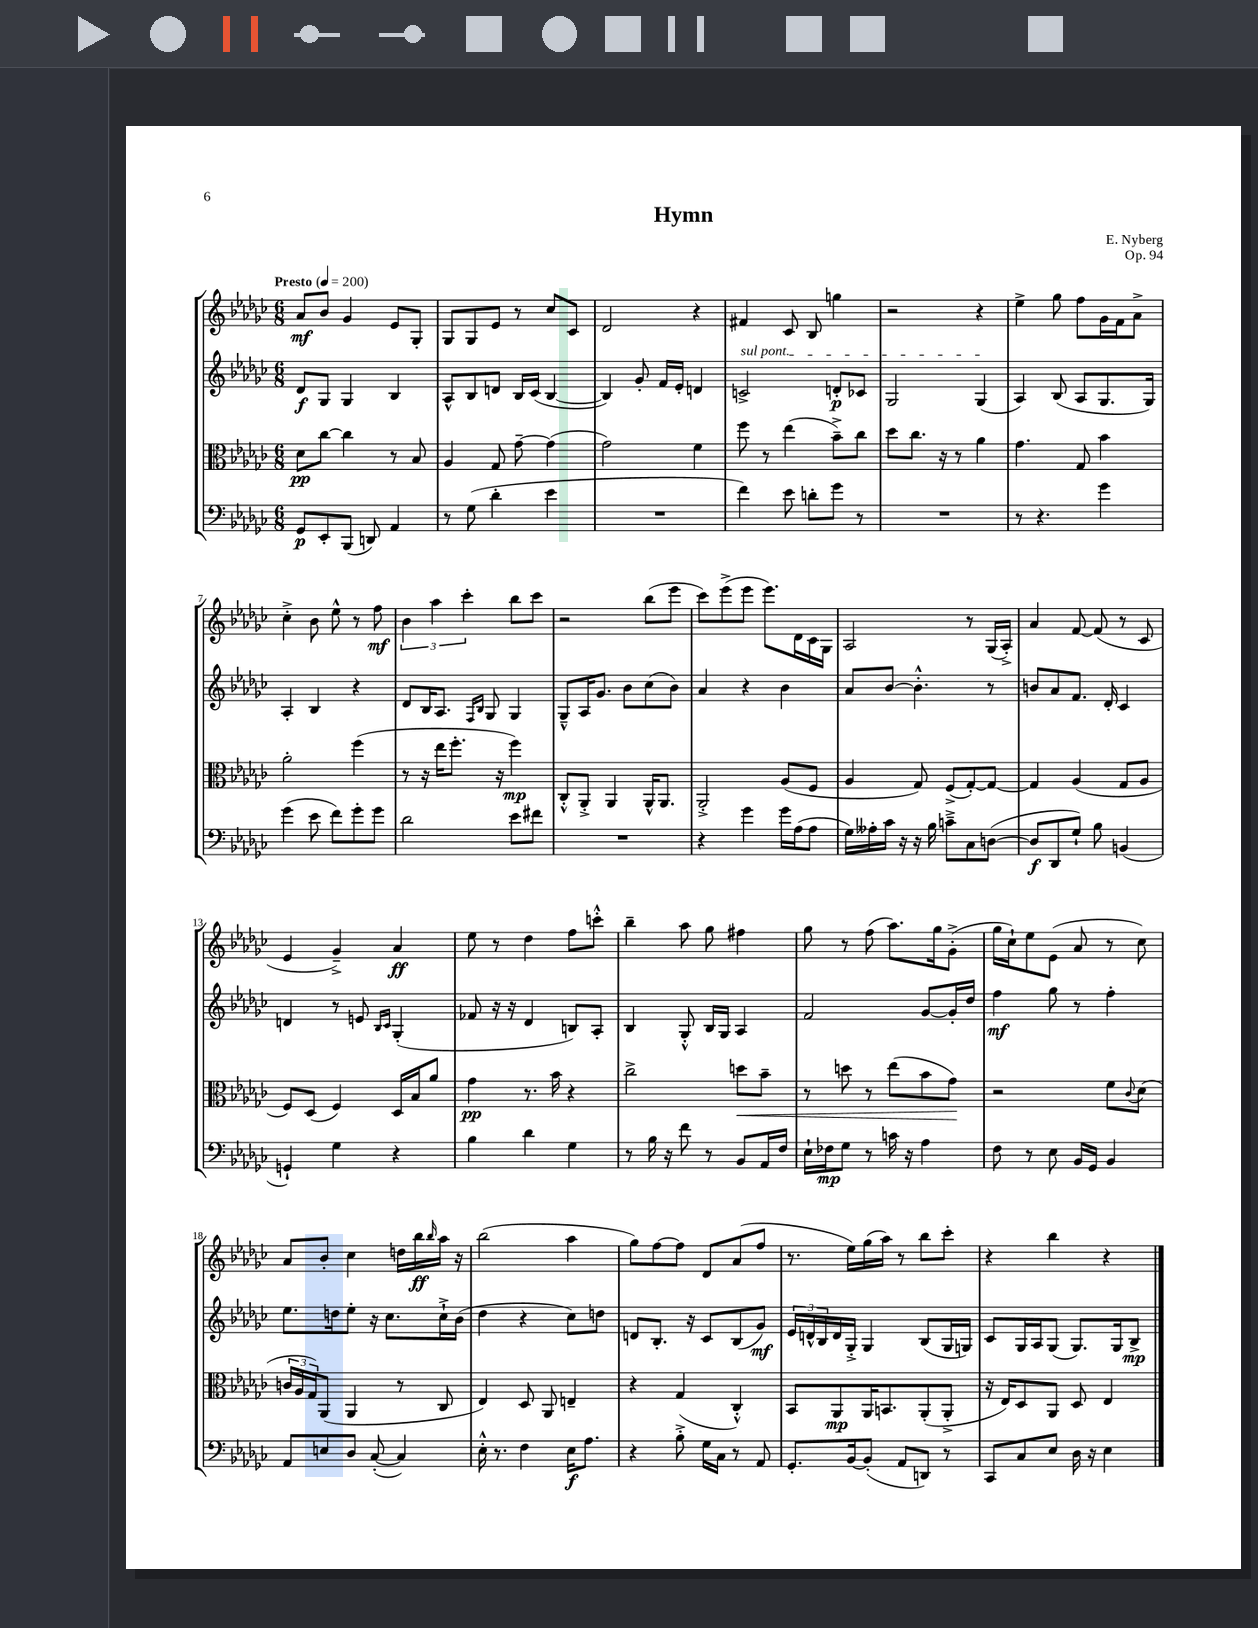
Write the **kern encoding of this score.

**kern	**kern	**kern	**kern
*staff4	*staff3	*staff2	*staff1
*clefF4	*clefC3	*clefG2	*clefG2
*k[b-e-a-d-g-c-]	*k[b-e-a-d-g-c-]	*k[b-e-a-d-g-c-]	*k[b-e-a-d-g-c-]
*M6/8	*M6/8	*M6/8	*M6/8
*MM200	*MM200	*MM200	*MM200
8GG-/L	8d-\L	8d-/L	8a-/L
8EE-'/	[8cc-\J	8G-/J	8b-/J
(8BBB-/J	4cc-\]	4G-/	4g-/
8DD/)	.	.	.
4AA-/	8r	4B-/	8e-/L
.	8B-/	.	8G-'/J
=	=	=	=
8r	4A-/	8A-^^/L	8G-/L
(8G-\	.	8B-/	8G-/
4d-'\	8G-/	8d/J	8e-/J
.	[8g-~\	16B-/LL	8r
.	.	(16c-/JJ	.
4e-\	(4g-\]	[4B-/	8cc-/L
.	.	.	8c-/J
=	=	=	=
2.r	2g-\)	4B-/])	2d-/
.	.	8g-'/	.
.	.	16f/LL	.
.	.	16e-'/JJ	.
.	4f\	4d/	4r
=	=	=	=
4f\)	8ff\	2c^/	4f#/
.	8r	.	.
8e-\	(4ee-\	.	8c-/
8d'\L	.	.	8B-/
8g-\J	8b-~^\L)	8d'/L	4gg\
8r	8cc-\J	8c-/J	.
=	=	=	=
2.r	8dd-\L	2G-/	2r
.	8.cc-\J	.	.
.	16r	.	.
.	8r	.	.
.	4a-\	(4G-/	4r
=	=	=	=
8r	4.g-\	4A-/)	4ee-^\
4.r	.	.	.
.	.	(8B-/	8gg-\
.	8G-/	8A-/L	8ff\L
4g-\	4b-\	8.G-/	16g-\L
.	.	.	16f\J
.	.	.	8a-^\J
.	.	16G-/Jk)	.
=	=	=	=
(4g-\	2a-'\	4A-'/	4cc-'^\
8e-\	.	4B-/	8b-\
8f\L)	.	.	8ee-^^\
8g-'\	(4ff\	4r	8r
8g-\J	.	.	8ff\
=	=	=	=
2d-\	8r	8d-/L	6b-\
.	16r	16B-/K	.
.	.	.	6aa-\
.	16ee-\LK	8.A-/J	.
.	8.ff'\J	.	.
.	.	.	6ccc-'\
.	.	16qqF/LL	.
.	.	16qqB-/JJ	.
.	.	8G-/	.
.	16r	.	.
8e-\L	4ff\)	4G-/	8bb-\L
8f#\J	.	.	8ccc-\J
=	=	=	=
2.r	8C-'^^/L	8G-~^^/L	2r
.	8AA-'^/J	16A-/K	.
.	.	8.g-/J	.
.	4AA-/	.	.
.	.	8b-\L	.
.	16AA-^^/LK	(8cc-\	(8bb-\L
.	8.AA-/J	.	.
.	.	8b-\J)	8eee-\J
=	=	=	=
4r	2AA-'^/	4a-/	8ccc-\L)
.	.	.	(8eee-^\
4g-\	.	4r	8eee-\J
.	.	.	8.eee-\L)
16g-\LL	(8A-/L	4b-\	.
(16A-\J	.	.	16d-\L
8A-\J	8F/J	.	16c-\
.	.	.	16G-\JJ
=	=	=	=
16G-\LL)	4A-/	8a-/L	2A-/
16A--'\	.	.	.
16c-\JJ	.	[8b-/J	.
16r	.	.	.
16r	8G-/)	4.b-'^^\]	.
16B-\	.	.	.
8c~^\L	(8F^/L	.	.
8C-\	[8G-'/)	.	8r
([8D\J	8G-/_J	8r	(16G-/LL
.	.	.	16A-'^/JJ)
=	=	=	=
8D/]L	4G-/]	8b/L	4a-/
8DD-/	.	8a-/	.
8G-`/J)	(4A-/	8.f/J	[8f/
8B-\	.	.	(8f/]
.	.	16d-'/	.
(4BB/	8G-/L	4c-/	8r
.	8A-/J	.	8c-/
=	=	=	=
4GG`/)	8F/L)	4d/	4e-/
.	(8D-/J	.	.
4G-\	4F/)	8r	4g-~^/)
.	.	8e/	.
.	.	16qqB-/LL	.
.	.	16qqc-/JJ	.
4r	16D-/LL	(4G-'/	4a-/
.	16B-/J	.	.
.	8a-/J	.	.
=	=	=	=
4B-\	4g-\	8f-/	8ee-\
.	.	16r	8r
.	.	16r	.
4d-\	8.r	4d-/	4dd-\
.	16b-\	.	.
4G-\	4r	8B/L)	8ff\L
.	.	8A-'/J	8ccc'^^\J
=	=	=	=
8r	2cc-^\	4B-/	4bb-~\
16B-\	.	.	.
16r	.	.	.
8f\	.	8G-'^^/	8aa-\
8r	.	16B-/LL	8gg-\
.	.	16G-/JJ	.
8BB-/L	8dd\L	4A-/	4ff#\
16AA-/L	8b-~\J	.	.
16F/JJ	.	.	.
=	=	=	=
16E-`\LL	8r	2f/	8gg-\
16F-\J	.	.	.
8G-\J	8dd\	.	8r
8r	8r	.	(8ff\
16c\	(8ee-\L	.	8.aa-\L)
16r	.	.	.
4A-\	8b-\	[8g-/L	.
.	.	.	16gg-\k
.	8g-\J)	16g-'/]L	(8g-'^\J
.	.	16dd-/JJ	.
=	=	=	=
8F\	2r	4ff\	16gg-\LL
.	.	.	16cc-`\J)
8r	.	.	8ee-\
8E-\	.	8gg-\	(8e-\J
16BB-/LL	.	8r	8a-/
16GG-/JJ	.	.	.
4BB-/	8f\L	4ff'\	8r
.	8qqc-/	.	.
.	(8d-\J	.	8cc-\)
=	=	=	=
8AA-/L	24c/LL	8.ee-\L	8a-/L
.	24A-/	.	.
.	24G-/J)	.	.
8E/	(8AA-/J	.	8b-'/J
.	.	16dd\k	.
8D-/J	4AA-/	8ee-'\J	4cc-\
([8C-'/	.	16r	.
.	.	8.cc-\L	.
4C-/])	8r	.	16dd\LL
.	.	.	16bb-\
.	.	.	16qqbb-/
.	8C-/	16cc-`^\L	16aa-\JJ
.	.	(16b-\JJ	16r
=	=	=	=
16E-'^^\	4E-/)	4dd-\	(2bb-\
8.r	.	.	.
4F\	8D-/	4r	.
.	8AA-/	.	.
16E-\LK	4E~/	8cc-\L)	4aa-\
8.A-\J	.	.	.
.	.	8dd\J	.
=	=	=	=
4r	4r	8d/L	8gg-\L)
.	.	8.B-'/J	[8ff\
8B-'^\	(4G-/	.	8ff\]J
.	.	16r	.
16G-\LL	.	8c-/L	8d-/L
16C-\JJ	.	.	.
8r	4C-'^^/)	(8B-/	(8a-/
8AA-/	.	8g-/J)	8ff/J
=	=	=	=
8.GG-'/L	8BB-/L	24e-/LL	8.r
.	.	24d^^/	.
.	.	24B-/	.
.	8AA-/	16d/	.
[16BB-/k	.	16G-'^/JJ	16ee-\LL)
(8BB-'/]J	16AA-/K	4G-/	(16gg-\
.	8.BB/	.	16aa-\JJ)
8AA-/L	.	.	8r
8DD/J)	(8AA-'/	(8B-/L	8bb-\L
8r	8AA-'^/J	16G-/L	8ccc-'\J
.	.	16G/JJ)	.
=	=	=	=
8CC-/L	16r	8c-/L	4r
.	16E-/LK)	.	.
8C-/	8D-/	16G-/L	.
.	.	16A-/J	.
8E-/J	8AA-/J	(8G-/J	4bb-\
16D-\	8D-/	8.G-/L)	.
16r	.	.	.
4E-\	4E-/	.	4r
.	.	16G-/k	.
.	.	8B-^/J	.
==	==	==	==
*-	*-	*-	*-
